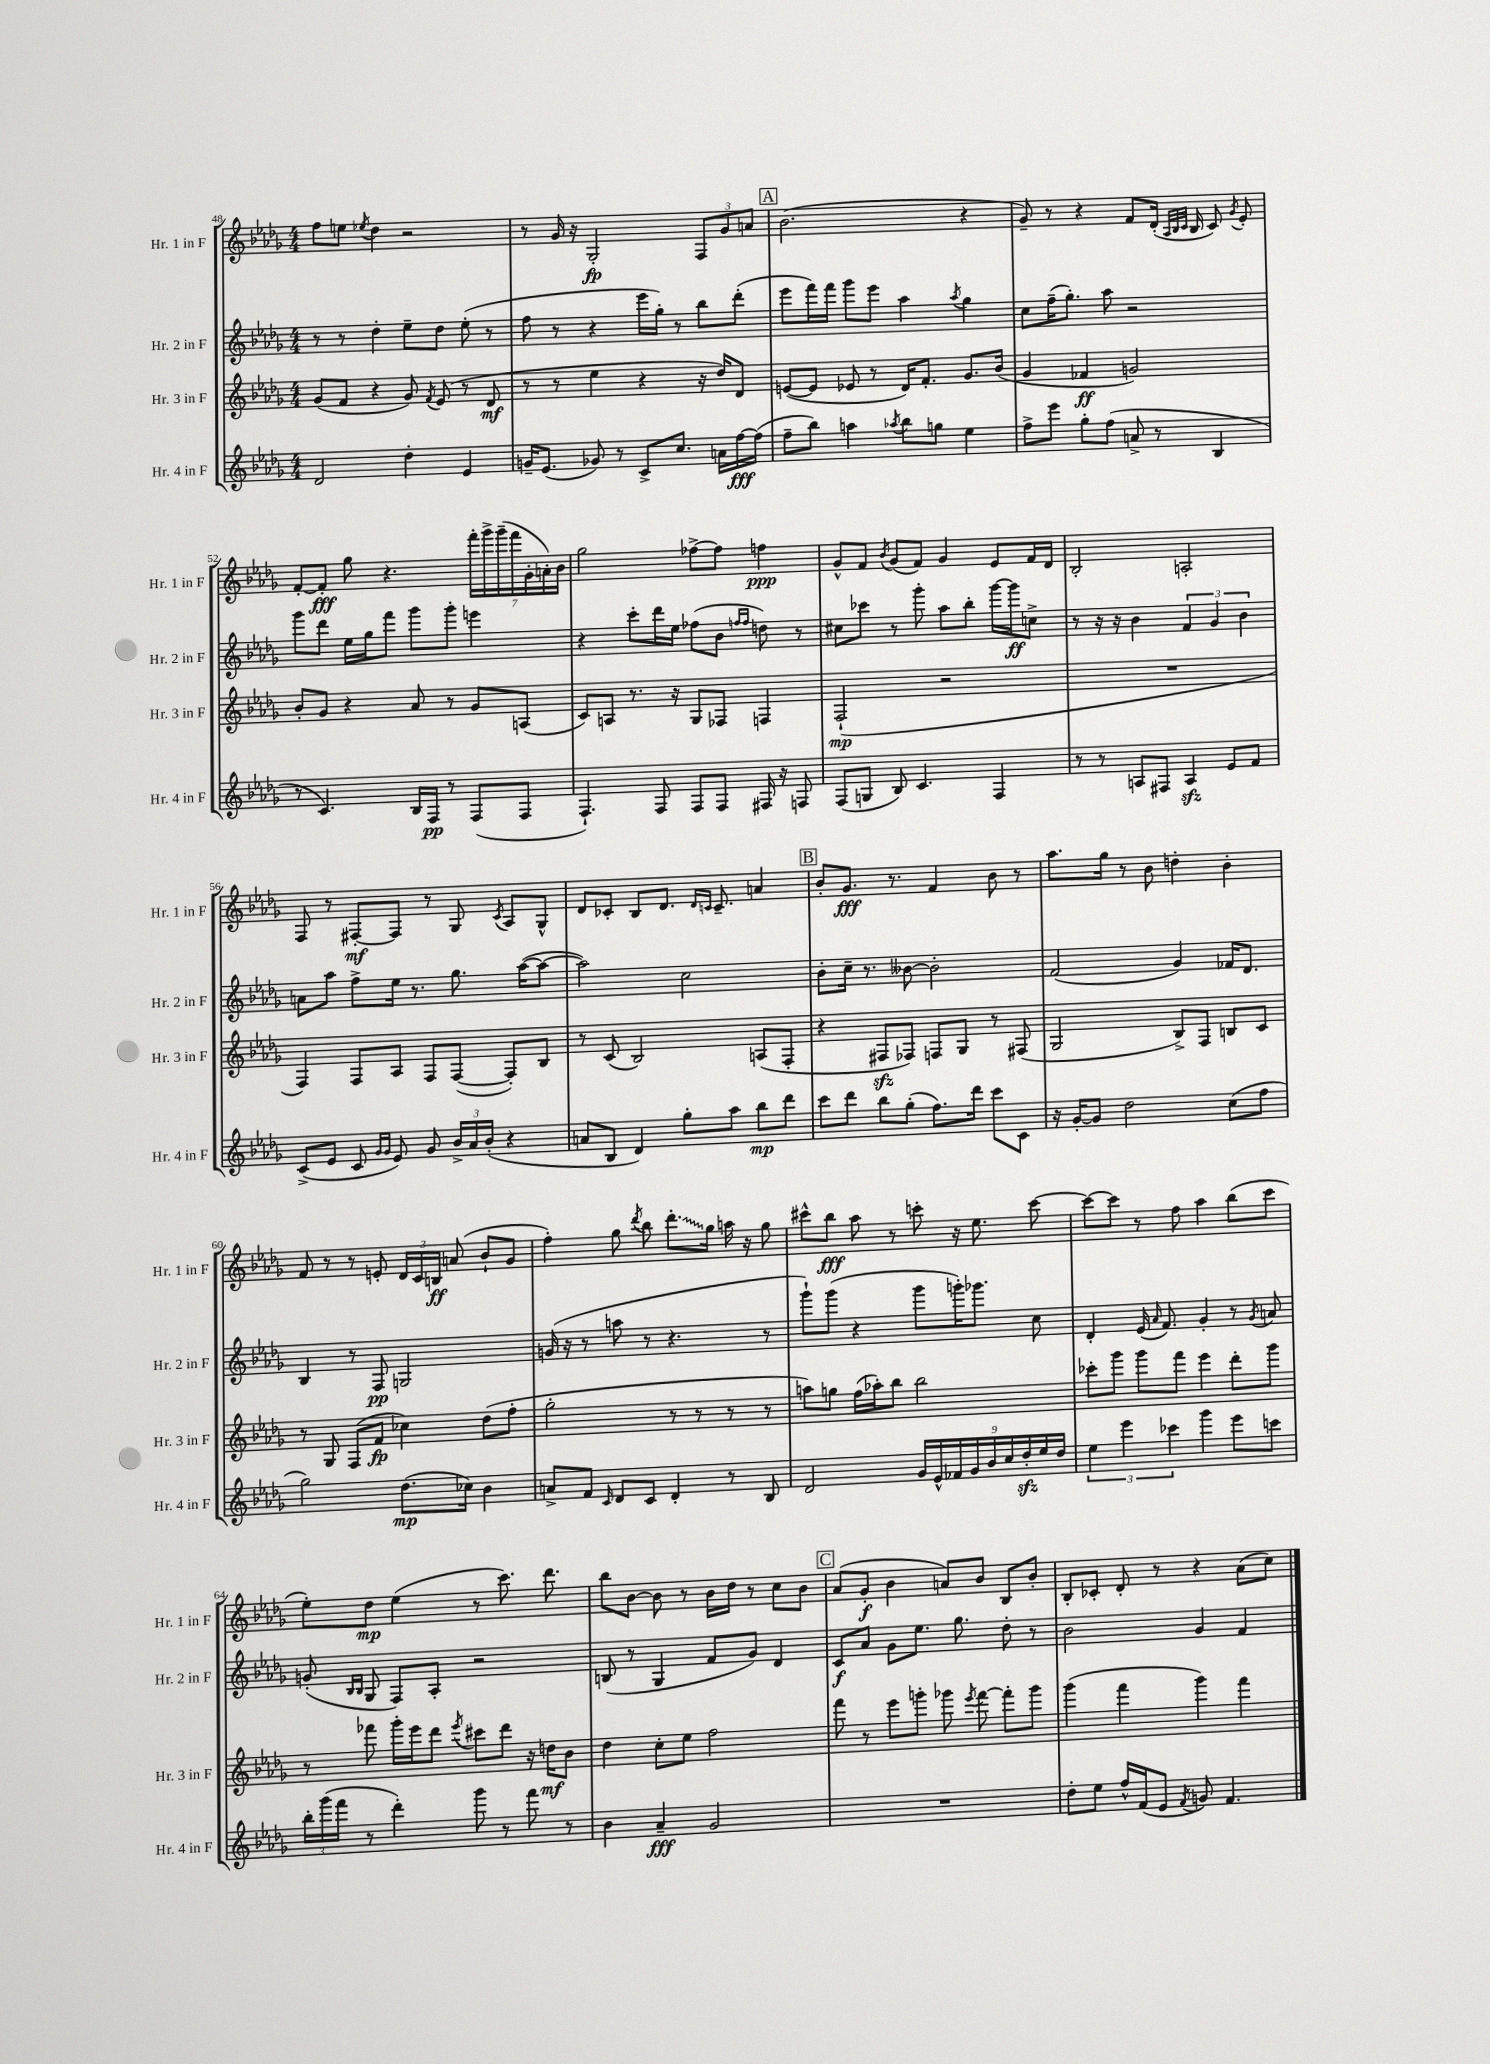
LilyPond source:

<<
\new StaffGroup <<
\new Staff = "s0" \with { instrumentName = "Hr. 1 in F" shortInstrumentName = "Hr. 1 in F" } {
    \clef treble \key des \major \numericTimeSignature \time 4/4
    \autoBeamOff f''8[ e''8] \acciaccatura { ees''8 } des''4 r2 |
    r8 ges'16 r16 ges2-.\fp \tuplet 3/2 { f8[ ges'8 a'8] } |
    \mark \markup { \box "A" } bes'2.( r4 |
    ges'8--) r8 r4 f'8[ des'16]-.( \grace { aes32[ bes32 c'32] } bes16 c'8) \acciaccatura { ges'8 } ees'8-. |
    f'8[~-. f'8]-.\fff ges''8 r4. \tuplet 7/4 { f'''16[-. ges'''16-> ges'''16--( f'''16 ges'16-. a'16-.) bes'16] } |
    ges''2 fes''8[~-> fes''8] f''4\ppp |
    ges'8[-^ f'8] \acciaccatura { bes'8 } ges'8[( f'8]) ges'4 ees'8[ f'16 des'16] |
    bes2-. a2-. |
    f8 r8 fis8[~-.\mf fis8] r8 ges8 \acciaccatura { c'8 } aes8[ ges8]-^ |
    des'8[ ces'8]-. bes8[ des'8.] \grace { des'16[ c'16] } c'8.-- a'4 |
    \mark \markup { \box "B" } bes'8[-. ges'8.]\fff r8. f'4 bes'8 r8 |
    aes''8.[ ges''16] r8 bes'8 d''4-. bes'4-. |
    f'8 r8 r8 e'8-. \tuplet 3/2 { des'16[ c'16 b16]\ff } a'8( bes'8[-! ges'8] |
    f''4-.) ges''8 \acciaccatura { des'''8 } bes''8 \once \override Glissando.style = #'zigzag des'''8.[-.\glissando ges''16] a''16 r16 ges''8 |
    cis'''8[-^ bes''8]\fff aes''8 r8 c'''8-. r16 ees''8. c'''8~ |
    c'''8[~ c'''8] r8 f''8 aes''4 bes''8[( c'''8] |
    ees''8[-.) des''8]\mp ees''4( r8 c'''8.) des'''8. |
    bes''8[ bes'8]~ bes'8 r8 bes'16[ des''16] r8 c''8[ bes'8] |
    \mark \markup { \box "C" } aes'8[( ges'8]-.\f bes'4 a'8[) bes'8] bes8[ bes'8]-. |
    bes8[-. ces'8]-. des'8-. r8 r4 aes'8[( c''8]) \bar "|." |
}
\new Staff = "s1" \with { instrumentName = "Hr. 2 in F" shortInstrumentName = "Hr. 2 in F" } {
    \clef treble \key des \major \numericTimeSignature \time 4/4
    \autoBeamOff r8 r8 des''4-. ees''8[-- des''8] ees''8-.( r8 |
    f''8 r8 r4 ees'''16[ ges''16]-.) r8 bes''8[ des'''8]-.( |
    \mark \markup { \box "A" } ees'''8[ f'''16) f'''16] ges'''8[ ees'''8] aes''4 \acciaccatura { aes''8 } ges''4 |
    c''8[ f''16--( ges''8.]-.) aes''8 r2 |
    ges'''8[ des'''8] ees''16[ ges''16 f'''8] ges'''8[ ges'''8]-. e'''4 |
    r4 c'''8[-. des'''16 ees''16] fes''8[( bes'8] \grace { f''16[ f''16] } d''8) r8 |
    cis''8[ ces'''8] r8 ges'''8-. aes''8[ bes''8]-. ges'''16[~ ges'''16\ff c''8]-> |
    r8 r16 r16 bes'4 \tuplet 3/2 { f'4 ges'4 bes'4 } |
    a'8[ aes''8] f''8[-> ees''16] r8. ges''8. aes''16[~( aes''8]~ |
    aes''2) c''2 |
    \mark \markup { \box "B" } bes'8[-. c''16]-- r8. beses'8~ beses'2-. |
    f'2( ges'4) fes'16[ des'8.] |
    bes4 r8 f8\pp g2 |
    g'16( r16 r8 a''8 r8 r4. r8 |
    ges'''8[-!) ges'''8]( r4 ges'''8[ g'''16-.) ges'''8.] c''8 |
    des'4-. ees'16( \grace { aes'16 } f'8.) ges'4-. r8 \acciaccatura { ges'8 } a'8 |
    g'8-.( \grace { bes16[ bes16] } ges8 f8[) aes8]-. r2 |
    b8( r8 ges4 f'8[ ges'8]) des'4 |
    \mark \markup { \box "C" } c'8[\f aes'8] ges'8[ ees''8.] ges''8. des''8-. r8 |
    bes'2 ges'4 f'4 \bar "|." |
}
\new Staff = "s2" \with { instrumentName = "Hr. 3 in F" shortInstrumentName = "Hr. 3 in F" } {
    \clef treble \key des \major \numericTimeSignature \time 4/4
    \autoBeamOff ges'8[( f'8] r4 ges'8) \acciaccatura { f'8 } ees'8( r8 des'8\mf |
    r8 r8 ees''4 r4 r16 des''16[) des'8] |
    \mark \markup { \box "A" } e'8[~( e'8] ees'8 r8 des'16[) f'8.]-. ges'8.[ bes'16]( |
    ges'4 fes'4\ff g'2) |
    bes'8[-. ges'8] r4 aes'8 r8 ges'8[ a8]( |
    c'8[) a8] r8. r16 ges8[ fes8] f4 |
    f2-!\mp( r2 |
    R1 |
    f4) f8[ aes8] f8[ f8]~( f8[-.) bes8] |
    r8 c'8( bes2) a8[( f8]-. |
    \mark \markup { \box "B" } r4 fis8[\sfz fes8]) f8[ ges8] r8 fis8( |
    ges2 bes8[->) f8] b8[ c'8] |
    r8 ges8 f8[( f'8]\fp ces''4) des''8[( f''8]-. |
    ges''2-. r8 r8 r8 r8 |
    a''8[) g''8] f''16[( aes''16-.) bes''8] bes''2 |
    ces'''8[-. ges'''8] ges'''8[ f'''8] ees'''4 des'''8[-. ges'''8] |
    r8 fes'''8 ges'''16[-. ees'''16 des'''8] \acciaccatura { ees'''8 } cis'''8[ des'''8] r16 d''16[\mf bes'8] |
    des''4 c''8[-. ees''8] f''2 |
    \mark \markup { \box "C" } f'''8 r8 ees'''8[ g'''8]-. ges'''8 \acciaccatura { ees'''8 } f'''8~ f'''8[-. ges'''8] |
    ges'''4( f'''4 ges'''4) f'''4 \bar "|." |
}
\new Staff = "s3" \with { instrumentName = "Hr. 4 in F" shortInstrumentName = "Hr. 4 in F" } {
    \clef treble \key des \major \numericTimeSignature \time 4/4
    \autoBeamOff des'2 des''4-. ees'4 |
    g'16[-- ees'8.]( ges'8) r8 c'8[-> c''8.] a'16[ f''16~\fff f''16]( |
    \mark \markup { \box "A" } f''8[-- bes''8]) a''4 \acciaccatura { aes''8 } bes''8[ g''8] ees''4 |
    f''8[-> ees'''8] ges''8[-. f''8]( a'8-> r8 bes4 |
    r8 c'4.) bes16[ f16]\pp r8 f8[( f8] |
    f4.-!) f8 f8[ f8] fis16 r16 f8 |
    f8[( g8] bes8) c'4. f4 |
    r8 r8 a8[ fis8] a4\sfz ees'8[ f'8] |
    c'8[->( ees'8] c'8 \grace { ges'16[ ges'16] } ees'8) ges'8 \tuplet 3/2 { bes'16[-> aes'16 bes'16]-.( } r4 |
    a'8[ bes8] des'4) ges''8[-. aes''8] bes''8[\mp des'''8] |
    \mark \markup { \box "B" } c'''8[ des'''8] bes''8[ ges''8]-.( f''8.[) des'''16] c'''8[ c'8] |
    r16 ges'16[~-. ges'8] des''2 c''8[( f''8] |
    ges''2) des''8.[\mp( ces''16]) bes'4 |
    a'8[-> f'8] \grace { c'16 } des'8[ c'8] des'4-. r8 bes8 |
    des'2 \tuplet 9/8 { ges'16[ ees'16-^ fes'16 ges'16 bes'16 c''16 des''16-.\sfz ees''16 des''16] } |
    \tuplet 3/2 { ees''4 ees'''4 ces'''4 } ges'''4 ees'''8[ c'''8] |
    \tuplet 3/2 { bes''16[-. ges'''16( f'''16] } r8 des'''4-.) ges'''8 r8 f'''8 r8 |
    bes'4 aes'4--\fff ges'2 |
    \mark \markup { \box "C" } R1 |
    des''8[-. ees''8] f''16[-^ f'16( ees'8] \acciaccatura { f'8 } g'8) f'4. \bar "|." |
}
>>
>>
\layout { \context { \Score currentBarNumber = #48 } }
